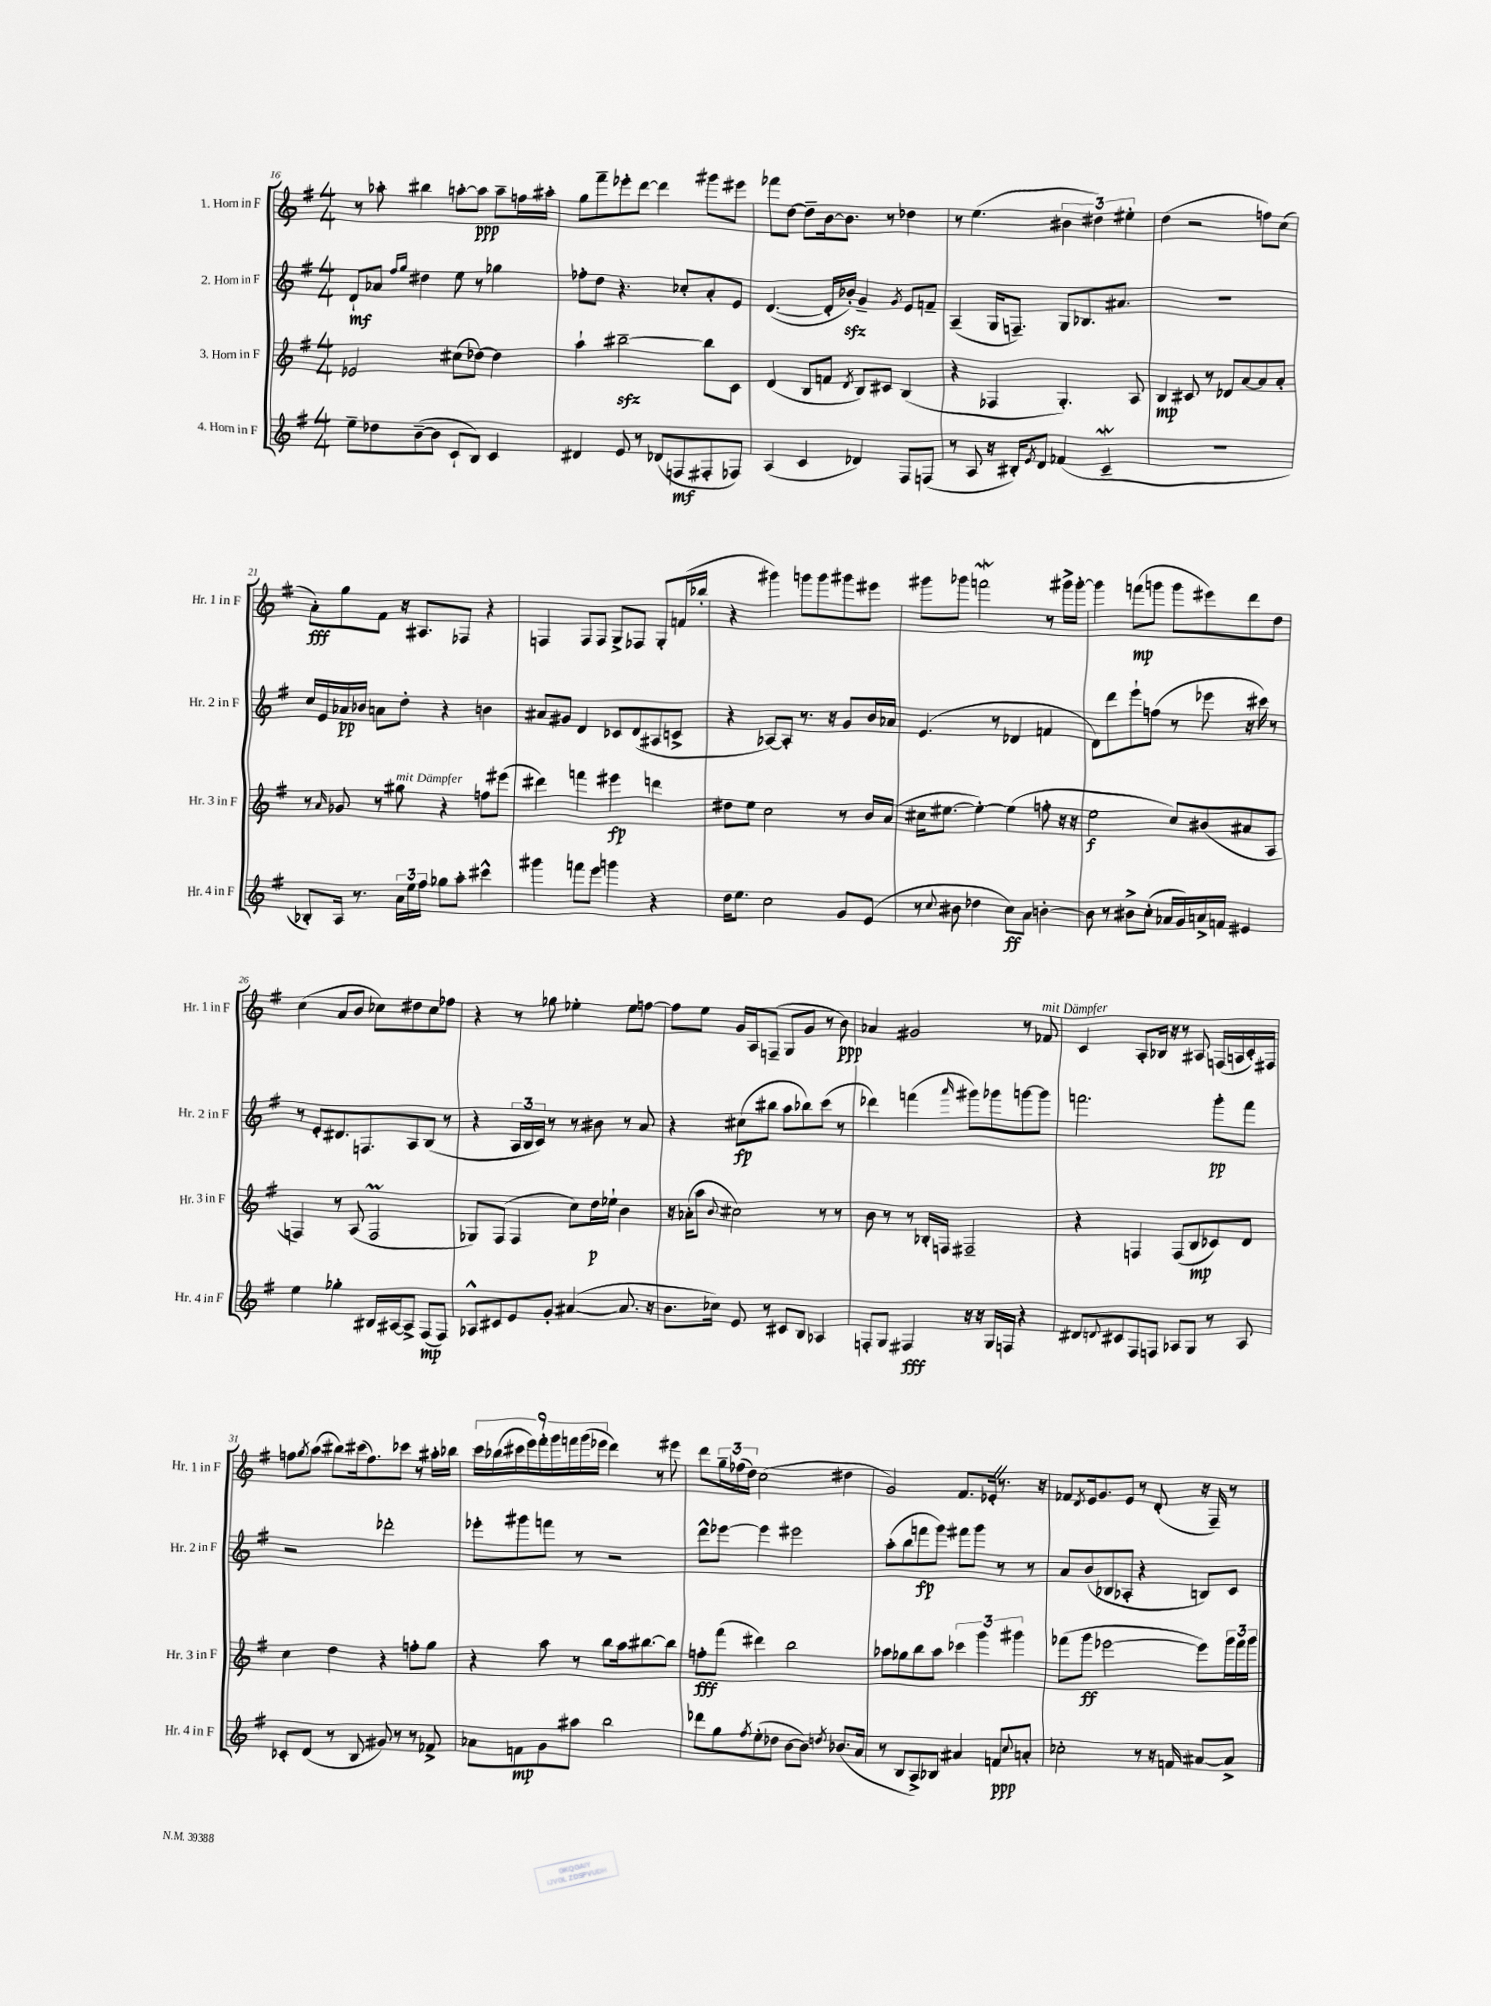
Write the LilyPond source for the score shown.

<<
\new StaffGroup <<
\new Staff = "s0" \with { instrumentName = "1. Horn in F" shortInstrumentName = "Hr. 1 in F" } {
    \clef treble \key g \major \numericTimeSignature \time 4/4
    r8 aes''8-. bis''4 a''8~-. a''8\ppp a''8-- f''16 ais''16-. |
    g''8 fis'''8-- ees'''8-. d'''8~ d'''4 gis'''8 eis'''8 |
    fes'''8 d''8~ d''8-- b'16~ b'8. r8 des''4 |
    r8 e''4.( \tuplet 3/2 { bis'4 dis''4) eis''4-. } |
    d''4( r2 f''8) c''8( |
    a'8-.\fff) g''8 fis'8 r16 ais8. fes8 r4 |
    f4 f8 f8 g8-> fes8 g8-. f'16( bes''16-. |
    r4 gis'''4) g'''8 g'''8 gis'''8 eis'''8 |
    gis'''8 ges'''8 f'''2\mordent r8 gis'''16-> gis'''16~-. |
    gis'''4 f'''8\mp( g'''8 g'''8 eis'''8) d'''8 d''8 |
    c''4( a'8 b'8 ces''8) dis''8 ces''8 fes''8 |
    r4 r8 ges''8 ees''4-. ees''8 f''8~ |
    f''8 e''8 g'16 a16 f8--( g8 g'8 r8 b'8\ppp) |
    aes'4 gis'2 r8 fes'8^\markup { \italic "mit Dämpfer" } |
    c'4 a8-. bes16 r16 r8 ais8 f16( a16 c'16-.) fis16 |
    f''8 \acciaccatura { g''8 } a''8( bis''8) cis'''16( f''8.) ces'''8 r8 ais''16-. bes''16 |
    \tuplet 9/8 { c'''16 bes''16( cis'''16 e'''16) fis'''16-. g'''16 f'''16 g'''16( ees'''16 } d'''4) r8 eis'''8 |
    d'''8 \tuplet 3/2 { g''16-- fes''16( d''16) } c''2( dis''4 |
    g'2) fis'8. ees'16-. \once \override BreathingSign.text = \markup { \musicglyph "scripts.caesura.straight" } \breathe r8. r16 |
    fes'8 \acciaccatura { d'8 } e'16 g'8. e'8 r8 d'8-.( r16 fis16--) r8 \bar "|." |
}
\new Staff = "s1" \with { instrumentName = "2. Horn in F" shortInstrumentName = "Hr. 2 in F" } {
    \clef treble \key g \major \numericTimeSignature \time 4/4
    d'8-!\mf aes'8 \grace { fis''16 g''16 } dis''4 e''8 r8 ges''4 |
    fes''8-. d''8 r4. ces''8-. a'8-. e'8 |
    d'4.~( d'16-. bes'16-.\sfz) g'4-- \acciaccatura { g'8 } e'8 f'8-- |
    a4--( g16 f8.--) g8 bes8. ais'8. |
    R1 |
    c''16 e'16 aes'16\pp bes'16 a'8 d''8-. r4 b'4 |
    ais'8 gis'8 d'4 ces'8 d'8( ais8 c'8-> |
    r4 aes8~) aes8-. r8. r16 g'8 b'16 aes'16 |
    e'4.( r8 des'4 f'4 |
    d'8) d'''8 e'''8-! f''8( r8 ees'''8 r16 cis'''16) r8 |
    r8 e'8-. dis'8. f8. a8 b8( r8 |
    r4 \tuplet 3/2 { a16 b16 c'16) } r8 r8 bis'8 r8 a'8 |
    r4 cis''8\fp( bis''8 a''8 bes''8) c'''8( r8 |
    des'''4) f'''4( \grace { a'''16 } gis'''8) ges'''8 g'''8~ g'''8 |
    f'''2. g'''8-.\pp f'''8 |
    r2 des'''2-. |
    ees'''8-. gis'''8 f'''8 r8 r2 |
    d'''8-^ ees'''8~ ees'''4 eis'''2 |
    a''8-.( b''8 f'''8\fp g'''8) fis'''8 g'''8 r8 r8 |
    a'8 b'8( bes8 aes8-. r4 b8) c'8 \bar "|." |
}
\new Staff = "s2" \with { instrumentName = "3. Horn in F" shortInstrumentName = "Hr. 3 in F" } {
    \clef treble \key g \major \numericTimeSignature \time 4/4
    ees'2 cis''8( des''8~) des''4 |
    a''4-! bis''2~--\sfz bis''8 c'8 |
    d'4( b8 f'8 \acciaccatura { d'8 } b8) cis'8 b4( |
    r4 fes4 g4.-.) a8 |
    b4\mp cis'8 r8 des'8 a'8~ a'8 a'8-. |
    r8 \grace { a'16 } ges'8 r8 gis''8^\markup { \italic "mit Dämpfer" } r4 f''8 eis'''8( |
    dis'''4) f'''4 eis'''4\fp d'''4 |
    dis''8 e''8 c''2 r8 b'16 a'16( |
    cis''16 eis''8.~ eis''4~-.) eis''4( f''8-. r16 r16 |
    e''2\f c''8) bis'8( ais'8 a8 |
    f4) r8 a8( f2\prall |
    ges8) fis8( fis4 c''8) d''16\p ees''16-! b'4 |
    r16 aes'16-.( a''8 \appoggiatura { b'8 } cis''2) r8 r8 |
    b'8 r8 r8 bes16-. f16 fis2-- |
    r4 f4 f8( b8\mp ces'8) d'8 |
    c''4 d''4 r4 f''8-. g''8 |
    r4 a''8 r8 b''8 a''16 bis''8.~ bis''8 |
    f''8-.\fff fis'''8( dis'''4) b''2 |
    aes''8 ges''8 b''8 aes''8 \tuplet 3/2 { ces'''4 g'''4 gis'''4 } |
    fes'''8( g'''8\ff ees'''2~ ees'''8) \tuplet 3/2 { g'''16 fes'''16 g'''16 } \bar "|." |
}
\new Staff = "s3" \with { instrumentName = "4. Horn in F" shortInstrumentName = "Hr. 4 in F" } {
    \clef treble \key g \major \numericTimeSignature \time 4/4
    e''8-- des''8 b'8~--( b'8 c'8-! b8) c'4 |
    dis'4 e'8 r8 des'8( f8\mf fis8-. fes8) |
    a4( c'4 des'4) fis8 f8( |
    r8 a8 r16 bis16-.) \acciaccatura { e'8 } d'8 fes'4( c'4--\mordent |
    R1 |
    bes8-.) a16 r8. \tuplet 3/2 { a'16 e''16 fis''16 } ges''8 a''8-. cis'''4-^ |
    gis'''4 f'''8 e'''8 g'''4 r4 |
    d''16 e''8. c''2 g'8 e'8( |
    r8 \appoggiatura { c''8 } bis'8 des''4 c''8\ff) a'8 b'4~-. |
    b'8 r8 bis'8-> c''8-.( aes'16 g'16) a'16-> f'16 eis'4 |
    e''4 ges''4-. bis16 ais16~ ais8-> fis8\mp( fis8) |
    aes8-^ cis'8 e'8 g'8-. ais'4~( ais'8. r16 |
    b'8. ces''16) e'8 r8 cis'8 b8 aes4 |
    f8-. g8 fis4\fff r16 r16 g16 f16 r4 |
    dis'8 \appoggiatura { d'8 } cis'8 fis8 f8 aes8 g8 r8 aes8 |
    ces'8-. d'8( r8 b8 gis'8) r8 r8 fes'8-> |
    aes'8 f'8\mp g'8 ais''8 b''2 |
    des'''8 g''8 \acciaccatura { fis''8 } e''8-.( des''8 b'8~ b'8) \acciaccatura { d''8 } bes'8.( a'16 |
    r8 b8 a8->) bes8 ais'4 f'8\ppp \appoggiatura { c''8 } a'8-. |
    ces''2-. r8 r16 f'16 ais'8~ ais'8-> \bar "|." |
}
>>
>>
\layout { \context { \Score currentBarNumber = #16 } }
